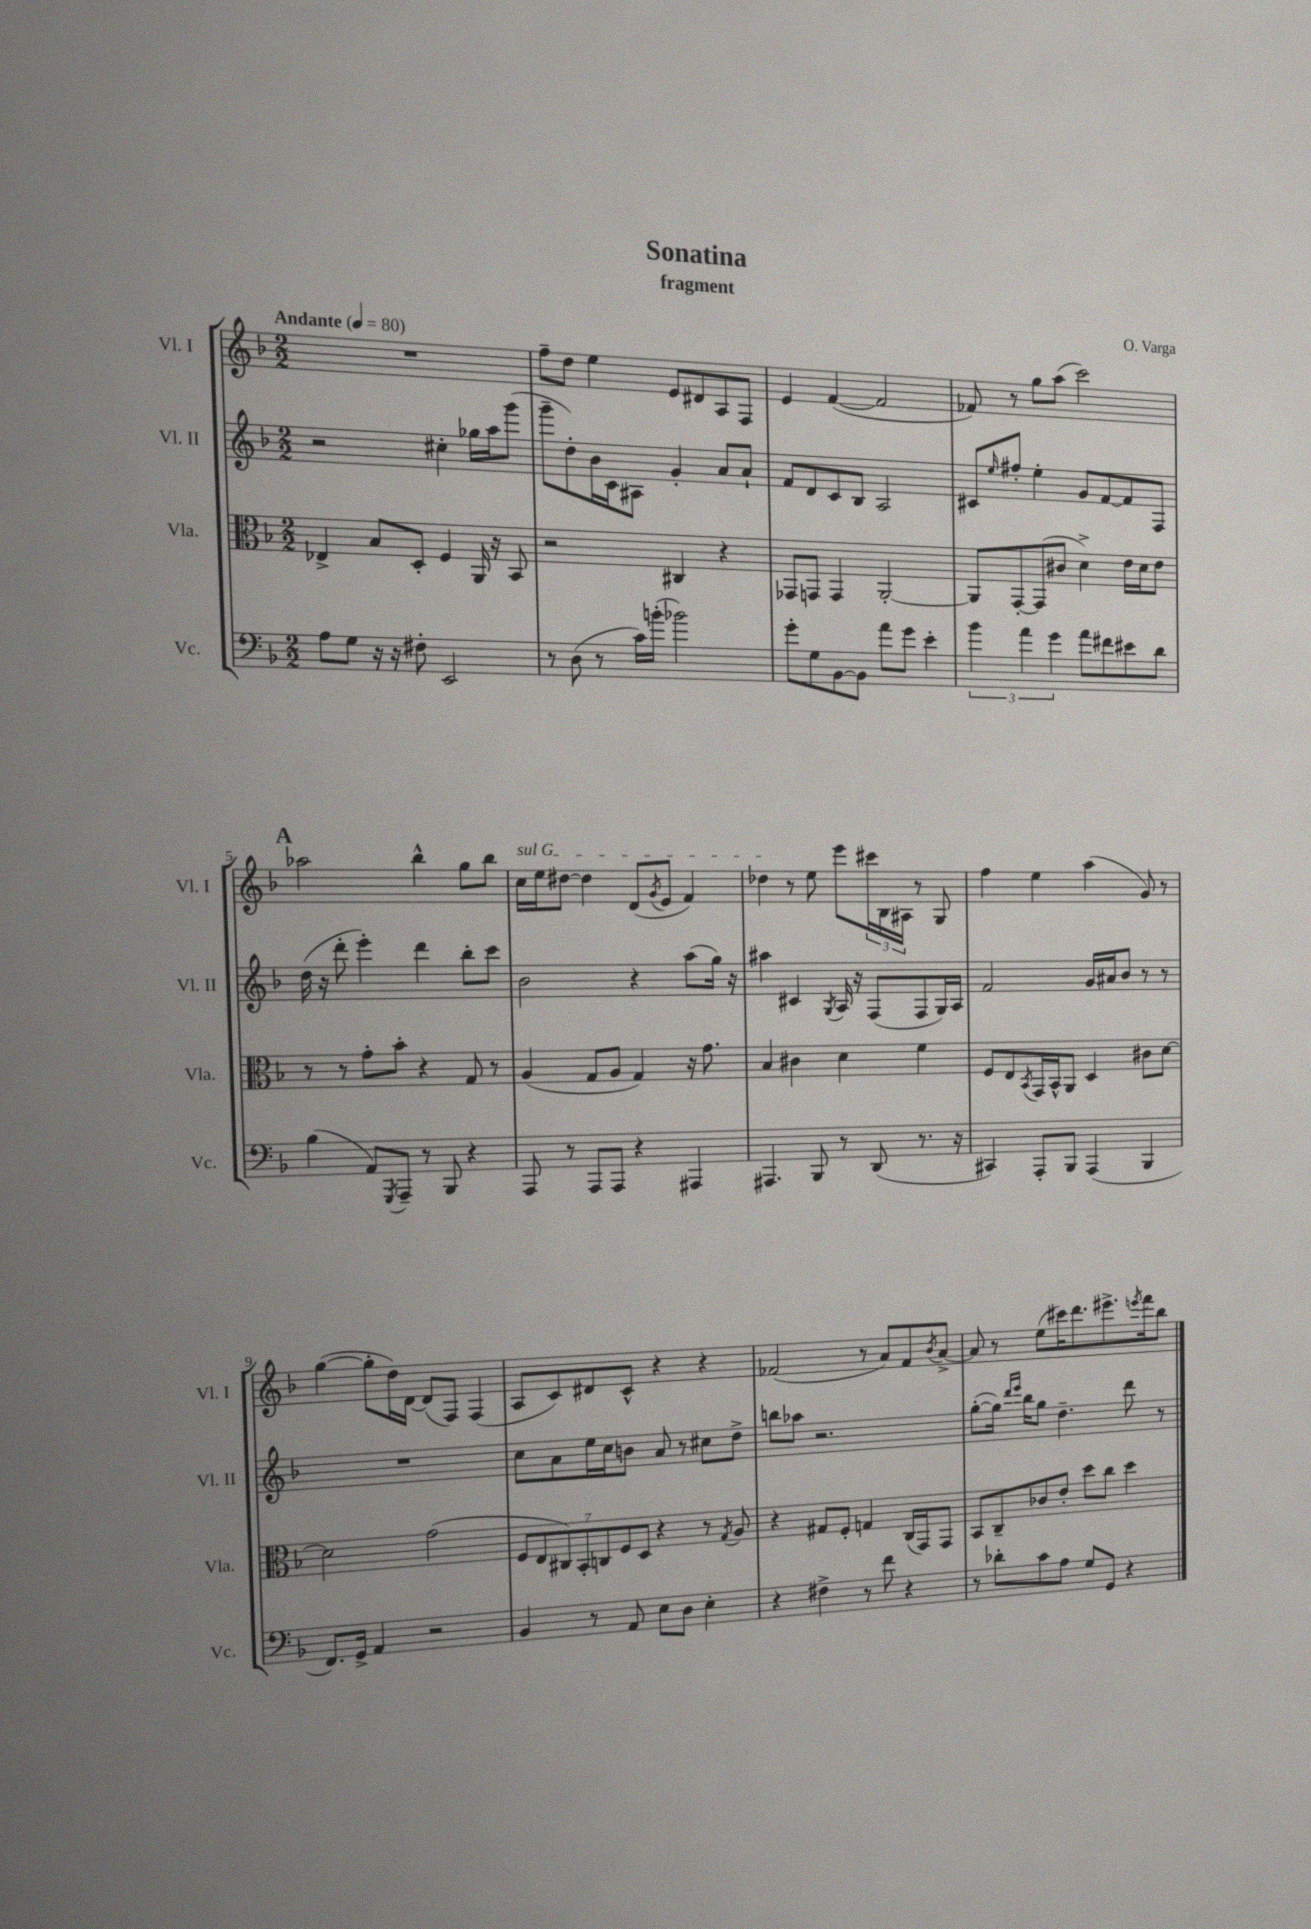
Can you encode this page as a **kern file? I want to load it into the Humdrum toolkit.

**kern	**kern	**kern	**kern
*part4	*part3	*part2	*part1
*staff4	*staff3	*staff2	*staff1
*I"Vc.	*I"Vla.	*I"Vl. II	*I"Vl. I
*I'Vc.	*I'Vla.	*I'Vl. II	*I'Vl. I
*clefF4	*clefC3	*clefG2	*clefG2
*k[b-]	*k[b-]	*k[b-]	*k[b-]
*M2/2	*M2/2	*M2/2	*M2/2
*MM80	*MM80	*MM80	*MM80
=1	=1	=1	=1
!	!	!	!LO:TX:a:B:t=Andante
8A\L	4E-X^/	2r	1r
8G\J	.	.	.
16r	8B-/L	.	.
16r	.	.	.
8F#X'\	8D'/J	.	.
2EE/	4F/	4cc#X'\	.
.	16AA/	16gg-X\LL	.
.	16r	16aa\J	.
.	8BB-/	(8ggg\J	.
=2	=2	=2	=2
8r	2r	8ggg~\L	8ff~\L
(8D\	.	8dd'\)	8dd\J
8r	.	16b-\L	4ee\
.	.	16c\J	.
16c\LL)	.	8A#X\J	.
(16bn'\JJ	.	.	.
2b-X\)	4C#X/	4g'/	8e/L
.	.	.	8d#X/
.	4r	8a/L	8A/
.	.	8a`/J	8F/J
=3	=3	=3	=3
8g'\L	8GG-X/L	8f/L	4e/
8G\	8GGn/J	8d/	.
[8BB-\	4GG/	8c/	([4f/
8BB-\J]	.	8B-/J	.
8a\L	[2AA'/	2A/	2f/]
8g\J	.	.	.
4e'\	.	.	.
=4	=4	=4	=4
6b-\	8AA/L]	8c#X/L	8f-X/)
.	.	16qqee/	.
.	[8GG'/	8ff#X'/J	8r
6a\	.	.	.
.	(8GG/]	4ee'\	8gg\L
6g\	.	.	.
.	8c#X/J	.	(8aa\J
8a\L	4d^\)	8g/L	2ccc\)
8f#X\	.	[8f/	.
8e#X\	16e\LL	8f/]	.
.	16d\J	.	.
8d\J	8e\J	8F/J	.
!!LO:LB:g=z
!!LO:REH:place=s1:t=A
=5	=5	=5	=5
(4B-\	8r	(16dd\	2aa-X\
.	.	16r	.
.	8r	8ddd'\	.
8AA/L)	8g'\L	4eee'\)	.
8qGGG/	.	.	.
8AAA~/J	8b-'\J	.	.
8r	4r	4ddd\	4bb-^^\
8BBB-/	.	.	.
4r	8G/	8bb-'\L	8gg\L
.	8r	8ccc\J	8bb-\J
=6	=6	=6	=6
!	!	!	!LO:TX:a:i:t=sul G
8AAA/	(4A/	2b-\	16cc\LL
.	.	.	16ee\J
8r	.	.	[8dd#X\J
8AAA/L	8G/L	.	4dd#\]
8AAA/J	8A/J	.	.
4r	4G/)	4r	(8d/L
.	.	.	8qg/
.	.	.	8e/J
4AAA#X/	16r	(8aa\L	4f/)
.	8.g\	.	.
.	.	16gg\Jk)	.
.	.	16r	.
=7	=7	=7	=7
4.AAA#X/	4B-/	4aa#X\	4dd-X\
.	4c#X\	4c#X/	8r
8BBB-/	.	.	8ee\
.	.	8qG/	.
8r	4d\	16A/	8eee\L
.	.	16r	.
(8DD/	.	(8F/L	24ccc#X\L
.	.	.	24B-\
.	.	.	24A#X\JJ
8.r	4f\	8F/	8r
.	.	16G/L)	8G/
16r	.	16A/JJ	.
=8	=8	=8	=8
4CC#X/)	8F/L	2f/	4ff\
.	8E/	.	.
.	8qBB-/	.	.
8AAA'/L	16GG/L	.	4ee\
.	16BB-^^/J	.	.
8BBB-/J	8AA/J	.	.
(4AAA/	4D/	16g/LL	(4aa\
.	.	16a#X/J	.
.	.	8b-/J	.
4BBB-/	8c#X\L	8r	8g/)
.	[8d\J	8r	8r
!!LO:LB:g=z
=9	=9	=9	=9
8.FF/L)	2d\]	1r	([4gg\
16GG^/Jk	.	.	.
4AA/	.	.	8gg'\L]
.	.	.	16dd\L)
.	.	.	[16d\JJ
2r	(2g\	.	(8d/L]
.	.	.	8F/J)
.	.	.	(4F/
=10	=10	=10	=10
4BB-/	14F/L	8cc\L	8A/L
.	14E/	.	.
.	.	8a\	8c/)
.	14C#X/)	.	.
.	14BB-'/	.	.
8r	.	16ee\L	8d#X/
.	14Cn/	.	.
.	.	16cc\J	.
.	14F/	.	.
8AA/	.	8bn\J	8c^^/J
.	14D/J	.	.
8E\L	4r	8a/	4r
8D\J	.	8r	.
4E'\	8r	8cc#X\L	4r
.	8qG/	.	.
.	8A/	8dd^\J	.
=11	=11	=11	=11
4r	4r	8bbn\L	(2f-X/
.	.	8aa-X\J	.
4F#X^\	8G#X/L	2.r	.
.	8F'/J	.	.
8r	4Gn/	.	8r
8f\	.	.	8a/L)
4r	(16C/LL	.	8f-/
.	16GG/J)	.	.
.	.	.	8qb-/
.	8GG/J	.	[8a^/J
=12	=12	=12	=12
8r	8BB-/L	([8gg'\L	8a/]
8d-X'\L	8C~/	16gg\Jk])	8r
.	.	16qqddd/LL	.
.	.	16qqeee/JJ	.
.	.	16bb-\KL	.
8c\	8c-X/	8gg\J	(8ee\L
8A\J	8e'/J	4.dd~\	16ccc#X\K)
.	.	.	8.ddd\
8G/L	8dd\L	.	.
8GG/J	8cc\J	.	8.eee#X^\
4r	4dd\	8ddd\	.
.	.	.	8qeeen/
.	.	.	16fff\k
.	.	8r	8bb-\J
==	==	==	==
*-	*-	*-	*-
